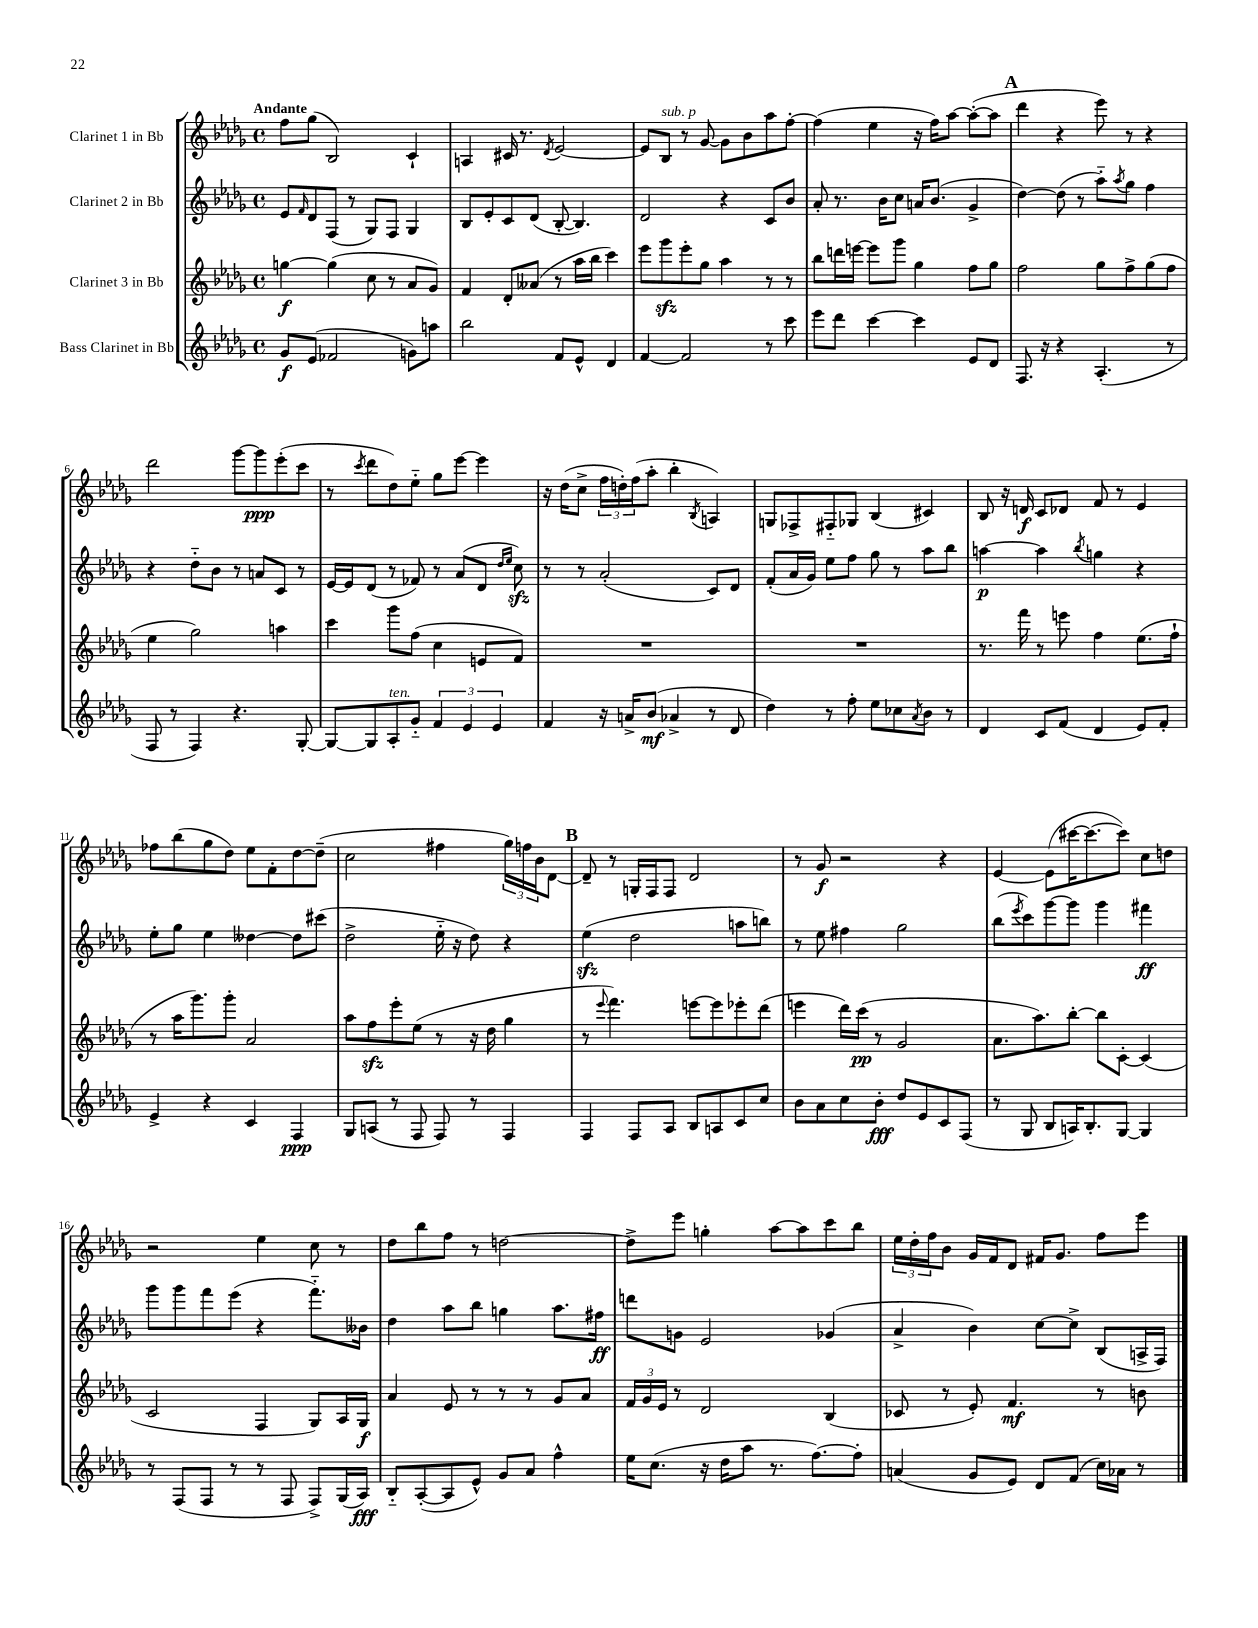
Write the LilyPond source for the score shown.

<<
\new StaffGroup <<
\new Staff = "s0" \with { instrumentName = "Clarinet 1 in Bb" } {
    \clef treble \key des \major \defaultTimeSignature \time 4/4 \tempo "Andante"
    f''8 ges''8( bes2) c'4-! |
    a4 cis'16 r8. \acciaccatura { des'8 } ees'2~ |
    ees'8 bes8^\markup { \italic "sub. p" } r8 ges'8~ ges'8 bes'8 aes''8 f''8~-. |
    f''4( ees''4 r16 f''16) aes''8~ aes''8~-.( aes''8 |
    \mark \markup { \bold "A" } des'''4 r4 ees'''8) r8 r4 |
    des'''2 ges'''8~ ges'''8\ppp ees'''8-.( c'''8 |
    r8 \acciaccatura { c'''8 } des'''8 des''8) ees''8-_ ges''8 ees'''8~ ees'''4 |
    r16 des''16( c''8-> \tuplet 3/2 { f''16 d''16-.) f''16( } aes''8-. bes''4-. \acciaccatura { bes8 } a4) |
    g8 fes8-> fis8-_ ges8 bes4( cis'4) |
    bes8 r16 d'16\f c'8 des'8 f'8 r8 ees'4 |
    fes''8 bes''8( ges''8 des''8) ees''8 f'8-. des''8~ des''8--( |
    c''2 fis''4 \tuplet 3/2 { ges''16) f''16 bes'16 } des'8~ |
    \mark \markup { \bold "B" } des'8-- r8 g16-. f16 f8 des'2 |
    r8 ges'8\f r2 r4 |
    ees'4~ ees'8( cis'''16~ cis'''8.~ cis'''8) c''8 d''8 |
    r2 ees''4 c''8 r8 |
    des''8 bes''8 f''8 r8 d''2~ |
    d''8-> ees'''8 g''4-. aes''8~ aes''8 c'''8 bes''8 |
    \tuplet 3/2 { ees''16 des''16-. f''16 } bes'8 ges'16 f'16 des'8 fis'16 ges'8. f''8 ees'''8 \bar "|." |
}
\new Staff = "s1" \with { instrumentName = "Clarinet 2 in Bb" } {
    \clef treble \key des \major \defaultTimeSignature \time 4/4
    ees'8 \grace { f'16 } des'8 f8( r8 ges8) f8 ges4 |
    bes8 ees'8-. c'8 des'8( bes8~-. bes4.) |
    des'2 r4 c'8 bes'8 |
    aes'8-. r8. bes'16 c''8 a'16 bes'8.( ges'4-> |
    \mark \markup { \bold "A" } des''4~) des''8( r8 aes''8-_) \acciaccatura { aes''8 } ges''8 f''4 |
    r4 des''8-_ bes'8 r8 a'8 c'8 r8 |
    ees'16~ ees'16 des'8( r8 fes'8) r8 aes'8( des'8 \grace { des''16 ees''16 } c''8\sfz) |
    r8 r8 aes'2-.( c'8) des'8 |
    f'8-.( aes'16 ges'16) ees''8 f''8 ges''8 r8 aes''8 bes''8 |
    a''4~\p a''4 \acciaccatura { bes''8 } g''4 r4 |
    ees''8-. ges''8 ees''4 deses''4~ deses''8 cis'''8( |
    des''2-> ees''16-_ r16 des''8) r4 |
    \mark \markup { \bold "B" } ees''4\sfz( des''2 a''8 b''8) |
    r8 ees''8 fis''4 ges''2 |
    bes''8( \acciaccatura { ees'''8 } c'''8) ges'''8~ ges'''8 ges'''4 fis'''4\ff |
    ges'''8 ges'''8 f'''8 ees'''8( r4 f'''8.-_) beses'16 |
    des''4 aes''8 bes''8 g''4 aes''8. fis''16\ff |
    d'''8 g'8 ees'2 ges'4( |
    aes'4-> bes'4) c''8~ c''8-> bes8( a16-> f16) \bar "|." |
}
\new Staff = "s2" \with { instrumentName = "Clarinet 3 in Bb" } {
    \clef treble \key des \major \defaultTimeSignature \time 4/4
    g''4~\f g''4( c''8 r8 aes'8 ges'8) |
    f'4 des'8-. aeses'8( r8 aes''16 bes''16 c'''4) |
    ees'''8 ges'''8\sfz ees'''8-. ges''8 aes''4 r8 r8 |
    bes''8 d'''16 e'''16~ e'''8 ges'''8 ges''4 f''8 ges''8 |
    \mark \markup { \bold "A" } f''2 ges''8 f''8-> ges''8( f''8 |
    ees''4 ges''2) a''4 |
    c'''4 ges'''8 f''8( c''4 e'8 f'8) |
    R1 |
    R1 |
    r8. f'''16 r8 e'''8 f''4 ees''8.( f''16-! |
    r8 aes''16 ges'''8.) ges'''8-. aes'2 |
    aes''8 f''8\sfz ees'''8-. ees''8( r8 r16 des''16 ges''4 |
    \mark \markup { \bold "B" } r8 \appoggiatura { ees'''8 } f'''4.) e'''8~ e'''8 ees'''8-. des'''8( |
    e'''4 des'''16) c'''16\pp( r8 ges'2 |
    aes'8. aes''8.) bes''8~-. bes''8 c'8~-. c'4( |
    c'2 f4 ges8) aes16 ges16\f |
    aes'4 ees'8 r8 r8 r8 ges'8 aes'8 |
    \tuplet 3/2 { f'16 ges'16 ees'16 } r8 des'2 bes4( |
    ces'8 r8 ees'8-.) f'4.\mf r8 b'8 \bar "|." |
}
\new Staff = "s3" \with { instrumentName = "Bass Clarinet in Bb" } {
    \clef treble \key des \major \defaultTimeSignature \time 4/4
    ges'8\f ees'8( fes'2 g'8) a''8 |
    bes''2 f'8 ees'8-^ des'4 |
    f'4~ f'2 r8 c'''8 |
    ees'''8 des'''8 c'''4~ c'''4 ees'8 des'8 |
    \mark \markup { \bold "A" } f8. r16 r4 aes4.-.( r8 |
    f8 r8 f4) r4. ges8~-. |
    ges8~ ges8 aes8-.^\markup { \italic "ten." } ges'8-_ \tuplet 3/2 { f'4 ees'4 ees'4 } |
    f'4 r16 a'16-> bes'8\mf( aes'4-> r8 des'8 |
    des''4) r8 f''8-. ees''8 ces''8 \acciaccatura { aes'8 } bes'8 r8 |
    des'4 c'8 f'8( des'4 ees'8) f'8-. |
    ees'4-> r4 c'4 f4\ppp |
    ges8 a8( r8 f8 f8) r8 f4 |
    \mark \markup { \bold "B" } f4 f8 aes8 bes8 a8 c'8 c''8 |
    bes'8 aes'8 c''8 bes'8-.\fff des''8 ees'8 c'8 f8( |
    r8 ges8 bes8 a16) bes8.-. ges8~ ges4 |
    r8 f8( f8 r8 r8 f8 f8->) ges16( aes16\fff) |
    bes8-_ aes8~-.( aes8 ees'8-^) ges'8 aes'8 f''4-^ |
    ees''16 c''8.( r16 des''16 aes''8 r8. f''8.~) f''8-. |
    a'4( ges'8 ees'8) des'8 f'8( c''16) aes'16 r8 \bar "|." |
}
>>
>>
